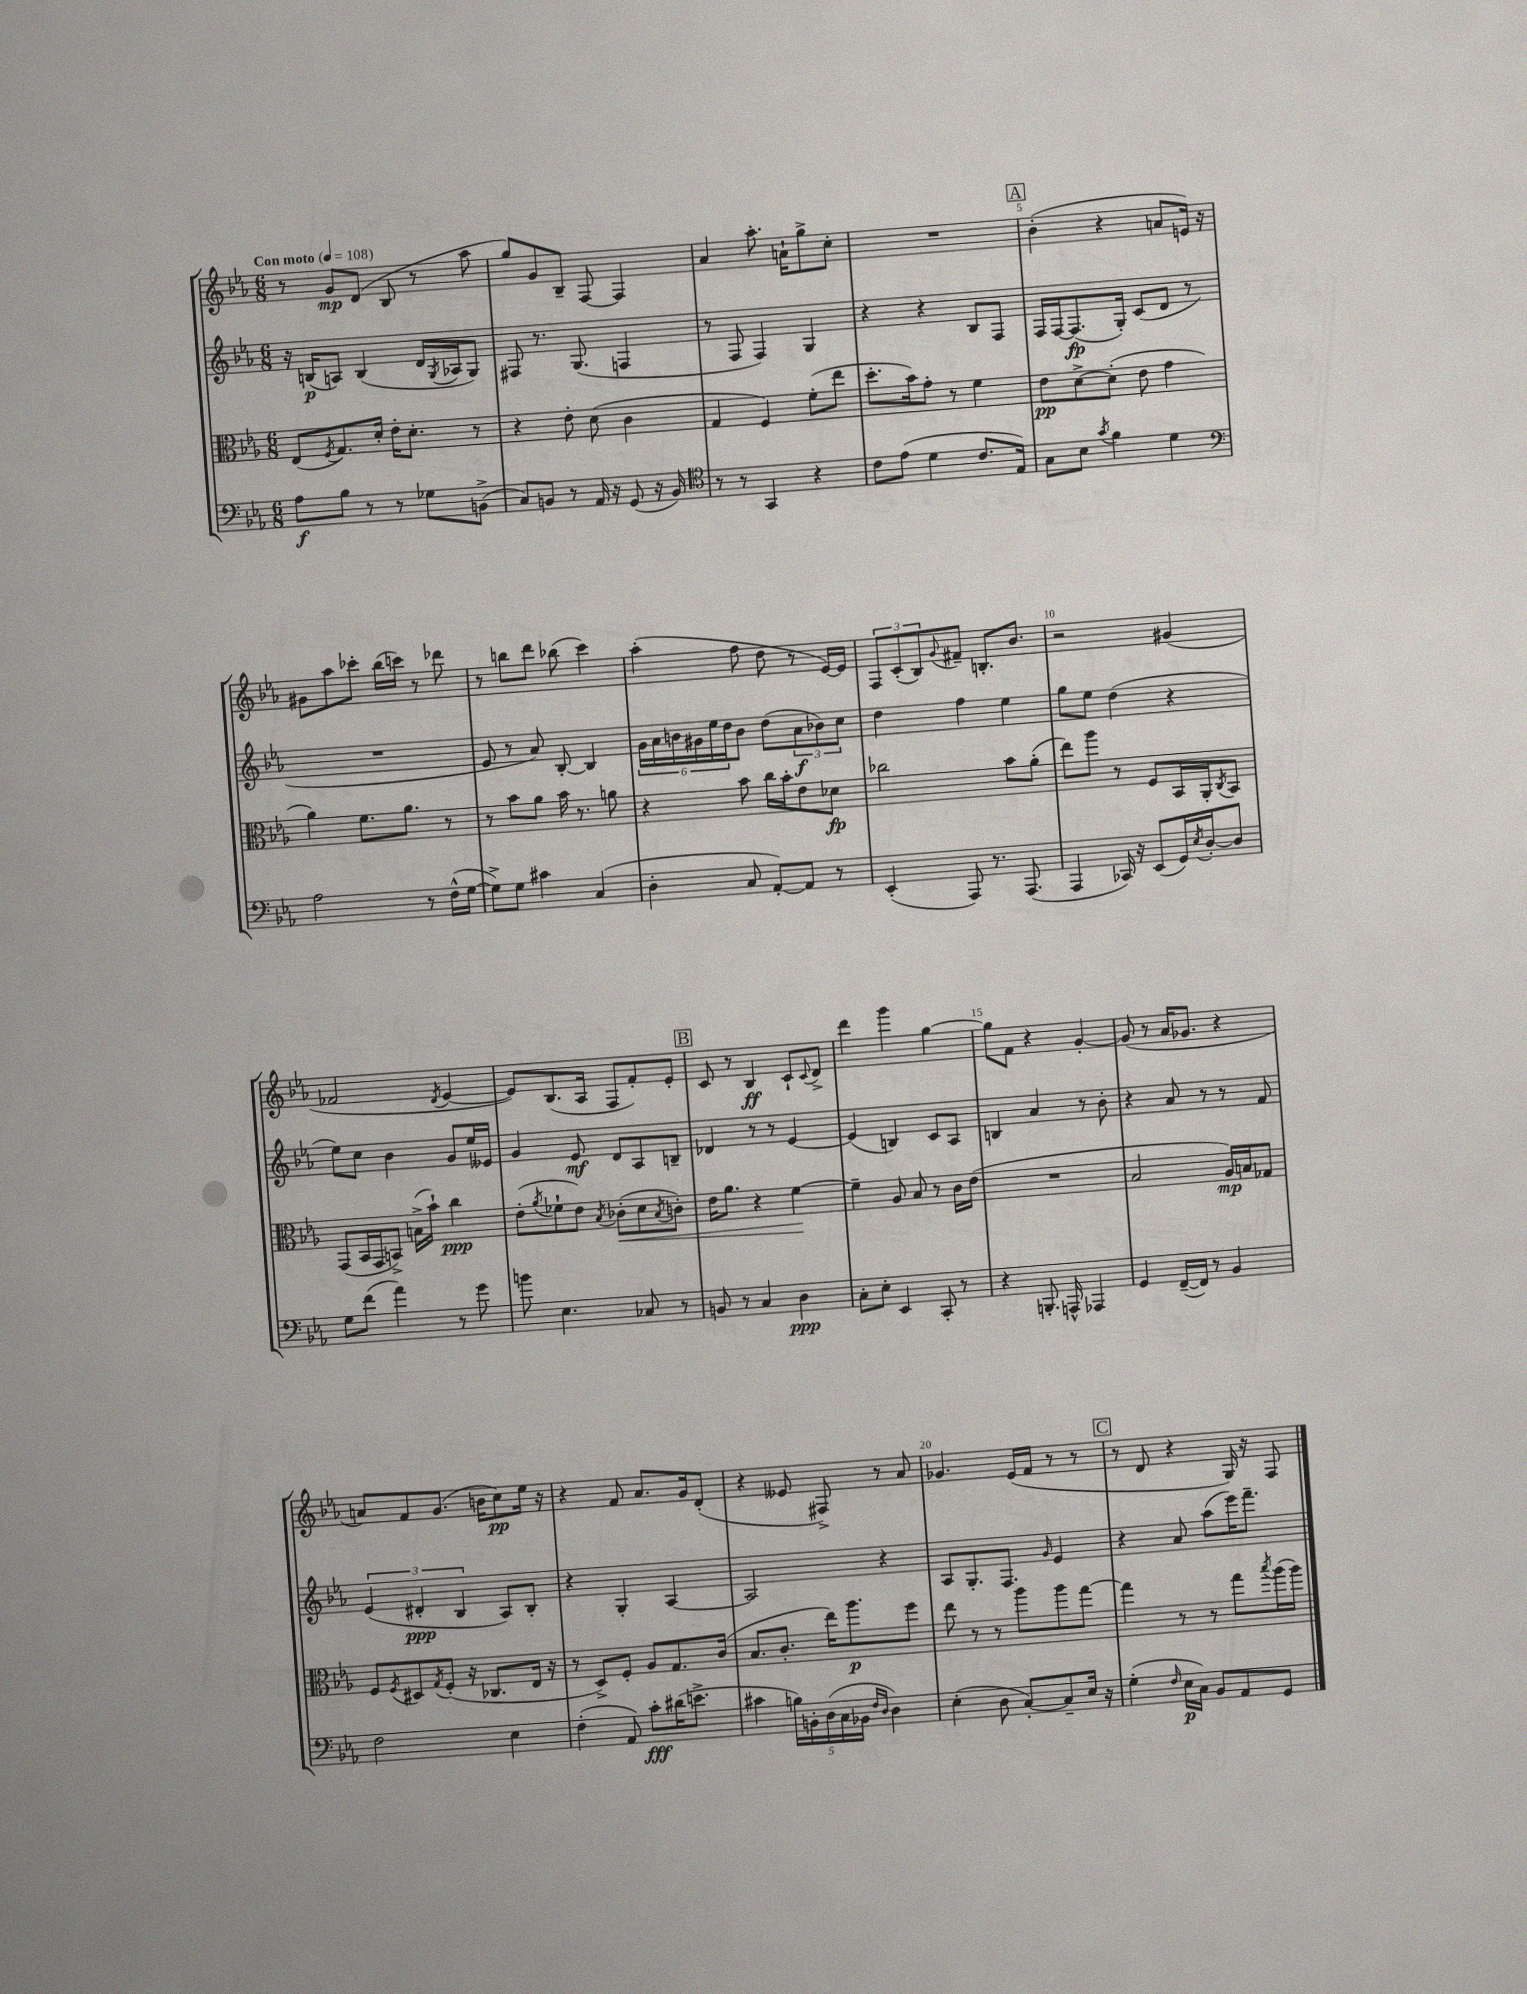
<<
\new StaffGroup <<
\new Staff = "s0" {
    \clef treble \key ees \major \numericTimeSignature \time 6/8 \tempo "Con moto" 4 = 108
    r8 g'8\mp d'8( bes8 r8 aes''8 |
    g''8) g'8 bes8-- f8~ f4 |
    aes'4 aes''8.-. a'16-! g''8-> c''8-. |
    R2. |
    \mark \markup { \box "A" } bes'4-.( r4 a'8 e'16) r16 |
    gis'8 aes''8 ces'''8-. bes''16( c'''16) r8 des'''8 |
    r8 b''8 d'''8 bes''8( c'''4) |
    aes''4-.( f''8 d''8 r8 ees'16~) ees'16 |
    \tuplet 3/2 { f8 c'8-.( bes8) } \appoggiatura { g'8 } fis'8-- b8.-. bes'8. |
    r2 gis'4( |
    fes'2 \acciaccatura { d'8 } ees'4~ |
    ees'8) bes8.( aes16 f8 f'8-.) ees'8-. |
    \mark \markup { \box "B" } c'8 r8 bes4\ff c'8-! \appoggiatura { c'8 } d'8-> |
    d'''4 g'''4 g''4~ |
    g''8 f'8 r4 g'4~-. |
    g'8( r8 aes'16 ges'8. r4 |
    a'8) f'8 g'8.( b'16 c''8\pp) ees''16 r16 |
    r4 f'8 aes'8. g'16 d'8-.( |
    r4 eeses'8 fis8->) r8 aes'8 |
    ges'4. ees'16( f'16 r8 r8 |
    \mark \markup { \box "C" } r8 d'8 r4 g16) r16 f8 \bar "|." |
}
\new Staff = "s1" {
    \clef treble \key ees \major \numericTimeSignature \time 6/8
    r16 b16\p( a8) b4( d'16 \acciaccatura { g8 } aes16 g8) |
    fis8 r8. g8.( f4 |
    r8 f8 f4) g4 |
    r4 r4 bes8 f8 |
    \mark \markup { \box "A" } f16 f16~ f8.\fp( g16-.) c'8( d'8 r8 |
    R2. |
    ees'8 r8 aes'8) bes8~-. bes4 |
    \tuplet 6/4 { g'16 aes'16 b'16 gis'16 ees''16 d''16 } b'8 d''8( \tuplet 3/2 { aes'8\f bes'8) c''8 } |
    d''4 f''4 ees''4 |
    g''8 ees''8 d''4( r4 |
    ees''8) c''8 bes'4 g'8 ees''16 eeses'16 |
    g'4 ees'8\mf d'8 aes8 b8-- |
    \mark \markup { \box "B" } des'4 r8 r8 ees'4~ |
    ees'4( b4) c'8 aes8 |
    b4 aes'4 r8 bes'8-. |
    r4 aes'8 r8 r8 f'8 |
    \tuplet 3/2 { ees'4( dis'4-.\ppp bes4 } aes8) bes8-. |
    r4 g4-. aes4~ |
    aes2 r4 |
    aes8 g8.-. f8. \grace { g'16 } ees'4 |
    \mark \markup { \box "C" } r4 aes'8 aes''8( ees'''16) f'''8.-- \bar "|." |
}
\new Staff = "s2" {
    \clef alto \key ees \major \numericTimeSignature \time 6/8
    ees8( \acciaccatura { f8 } g8.) d'16-. ees'16-. d'8.-. r8 |
    r4 ees'8-. d'8( c'4 |
    g4 f4) f'8-.( ees''8 |
    d''8.-. bes'16) g'8-. r8 f'4 |
    \mark \markup { \box "A" } ees'8\pp d'8~-> d'8-.( ees'8 g'4 |
    aes'4) f'8. aes'8. r8 |
    r8 bes'8 aes'8 bes'16 r8. a'8 |
    r4 bes'8 c''16 bes'16-. ees'8 des'8\fp |
    ces''2 bes'8 aes'8-.( |
    ees''8) aes''8 r8 f8 bes,16 aes,16-. \acciaccatura { c8 } bes,8 |
    g,8( bes,16 g,16 b,8->) b16->( bes'16-!) c''4\ppp |
    ees'8-.( \acciaccatura { aes'8 } fes'8-! ees'8) \acciaccatura { bes8 } ces'8-.\<( d'8 \acciaccatura { bes8 } c'8-.) |
    \mark \markup { \box "B" } ees'16 aes'8. r4 f'4~\! |
    f'4-- aes8 bes8 r8 c'16 ees'16( |
    R2. |
    bes2 aes16\mp) b16 ges8 |
    f8 \acciaccatura { f8 } dis8 \acciaccatura { g8 } f8-.( r16 ces8. ees16 r16 |
    r8 d8->) f8-. aes8 g8. c'16( |
    bes8. c'8.-. ees''16) aes''8.\p f''8 |
    ees''8 r8 r8 aes''8 aes''8 g''8~ |
    \mark \markup { \box "C" } g''4 r8 r8 g''8 \acciaccatura { bes''8 } aes''16( aes''16) \bar "|." |
}
\new Staff = "s3" {
    \clef bass \key ees \major \numericTimeSignature \time 6/8
    aes8\f bes8 r8 r8 ges8 b,8->( |
    c8) b,8 r8 aes,16 r16 g,8( r16 b,16) |
    \clef tenor r8 r8 g,4 r4 |
    c'8 ees'8( d'4 c'8. ees16) |
    \mark \markup { \box "A" } g8 bes8 \acciaccatura { g'8 } f'4 d'4 |
    \clef bass aes2 r8 f16-^( g16~ |
    g8->) g8 cis'4 c4( |
    d4-. c8 aes,8~-.) aes,8 r8 |
    ees,4-.( aes,,8) r8. aes,,8.( |
    aes,,4 ces,16) r16 ees,8( g,16) \acciaccatura { ees8 } d16~-. d8 |
    g8 f'8( aes'4) r8 g'8 |
    b'8 ees4. ces8 r8 |
    \mark \markup { \box "B" } b,8 r8 c4 d4\ppp |
    c8-. ees8-. ees,4 c,8-. r8 |
    r4 b,,8.-. a,,16-^ aes,,4 |
    g,4 f,16~--( f,16) r8 bes,4 |
    f2 ees4 |
    f4-.( aes,8) c'8-.\fff dis'16( e'8.-> |
    cis'4 \tuplet 5/4 { b16) b,16-. d16( c16 bes,16 } \grace { f16 d16 } d4) |
    ees4-.( d8 c8~-.) c8-- ees16 r16 |
    \mark \markup { \box "C" } g4-.( \grace { f16 } ees16\p c16) bes,8 aes,8 g,8 \bar "|." |
}
>>
>>
\layout { \context { \Score \override BarNumber.break-visibility = ##(#f #t #t) barNumberVisibility = #(every-nth-bar-number-visible 5) } }
